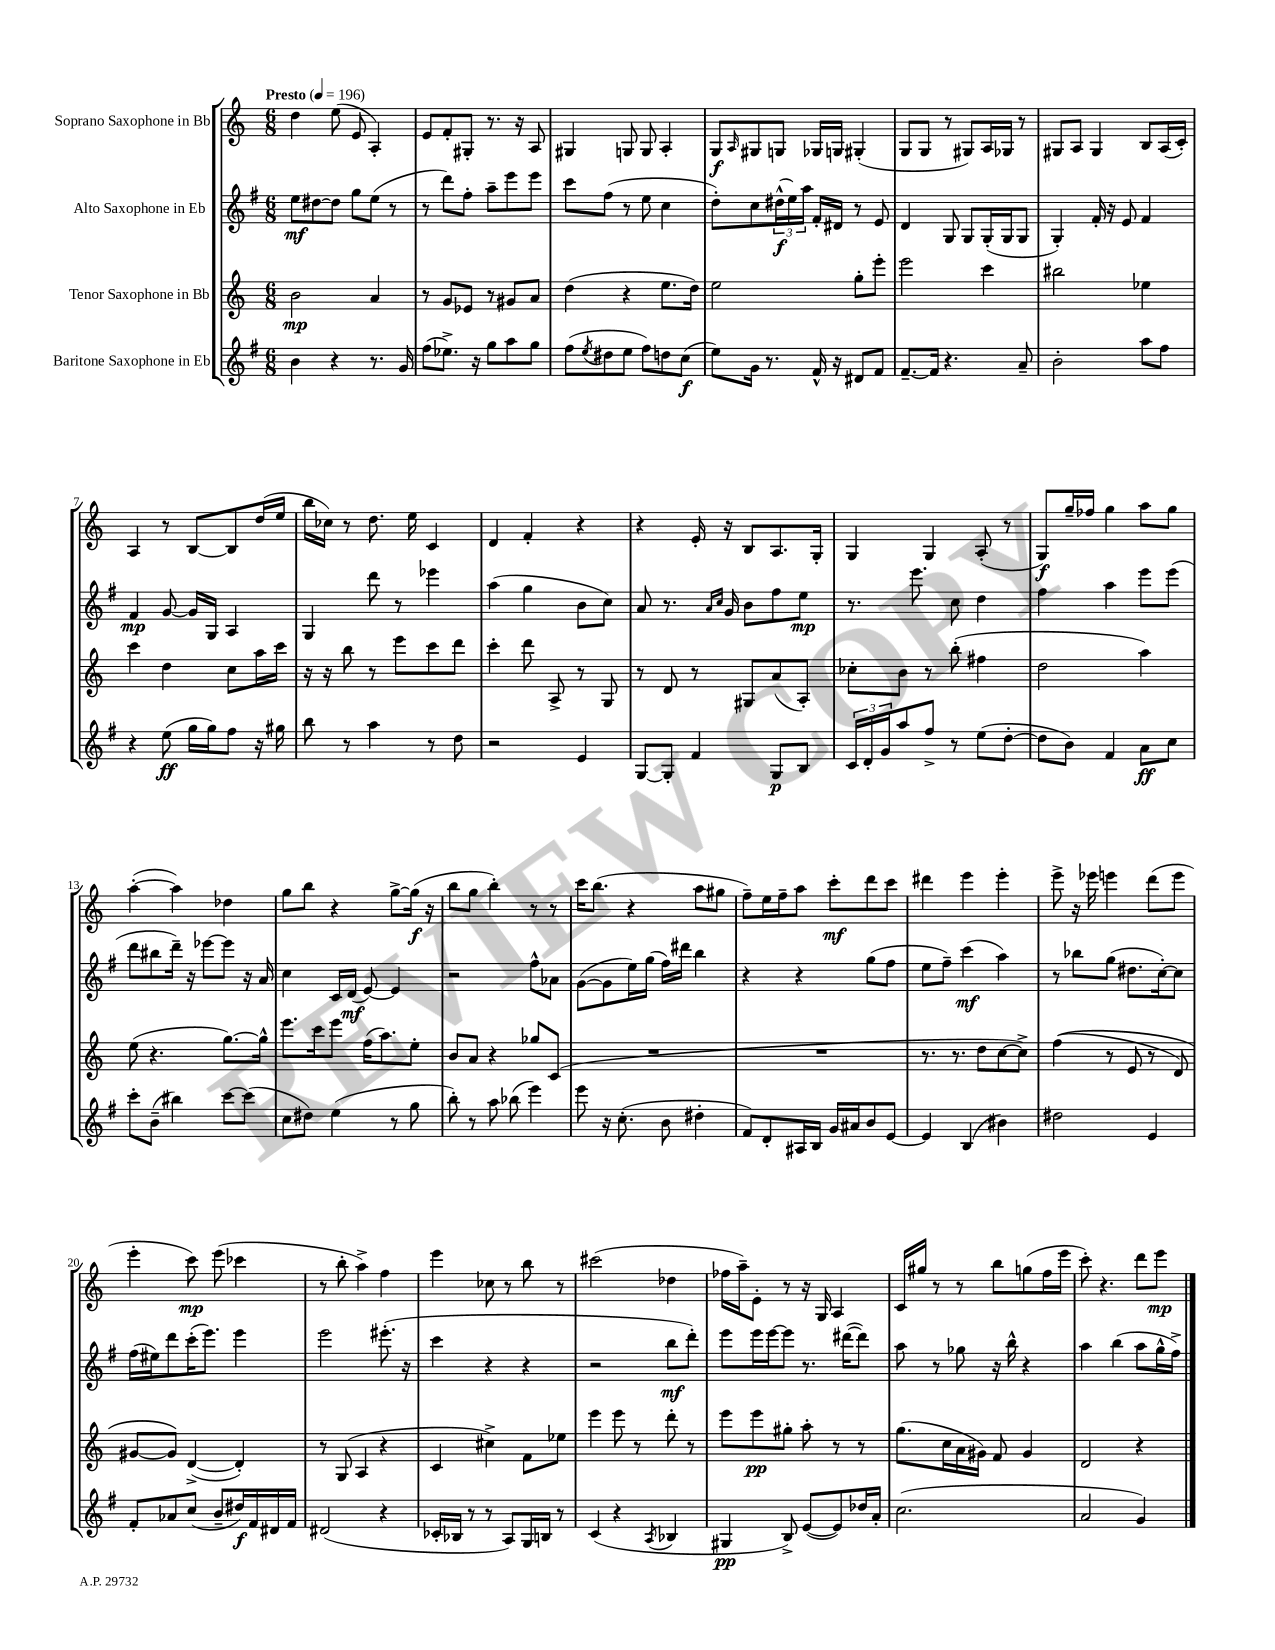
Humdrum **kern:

**kern	**kern	**kern	**kern
*staff4	*staff3	*staff2	*staff1
*clefG2	*clefG2	*clefG2	*clefG2
*k[f#]	*k[]	*k[f#]	*k[]
*M6/8	*M6/8	*M6/8	*M6/8
*MM196	*MM196	*MM196	*MM196
4b	2b	8ee	4dd
.	.	[8dd#	.
4r	.	8dd#]	(8ee
.	.	8gg	8e
8.r	4a	(8ee	4A')
.	.	8r	.
16g	.	.	.
=	=	=	=
(8ff#	8r	8r	8e
8.ee-^)	8g	8ddd)	8f'
.	8e-	8ff#'	8G#'
16r	.	.	.
8gg	8r	8aa~	8.r
8aa	8g#	8eee	.
.	.	.	16r
8gg	8a	8eee	8A
=	=	=	=
(8ff#	(4dd	8ccc	4G#
8qee	.	.	.
8dd#	.	(8ff#	.
8ee	4r	8r	8G
8ff#)	.	8ee	8G
8dd	8.ee	4cc	4A'
(8cc	.	.	.
.	16dd)	.	.
=	=	=	=
8ee)	2ee	8dd')	8G
.	.	.	16qqA
16g	.	8cc	8G#
8.r	.	.	.
.	.	(24dd#^^	8G
.	.	24ee)	.
.	.	24aa	.
16f#^^	.	16f#'	16G-
16r	.	16d#	16G
8d#	8gg'	8r	(4G#'
8f#	8eee'	8e	.
=	=	=	=
[8.f#~	2eee	4d	8G
.	.	.	8G
16f#]	.	.	.
4.r	.	8G	8r
.	.	8G	8G#)
.	4ccc	(16G'	16A
.	.	16G	16G-
8a~	.	8G	8r
=	=	=	=
2b'	2bb#	4G')	8G#
.	.	.	8A
.	.	16f#'	4G#
.	.	16r	.
.	.	8e	.
8aa	4ee-	4f#	8B
8ff#	.	.	(16A
.	.	.	16c')
=	=	=	=
4r	4ccc	4f#	4A
(8ee	4dd	[8g	8r
16gg	.	16g]	[8B
16gg)	.	16G	.
8ff#	8cc	4A	8B]
16r	16aa	.	(16dd
16gg#	16ccc	.	16ee
=	=	=	=
8bb	16r	4G	16bb
.	16r	.	16cc-)
8r	8bb	.	8r
4aa	8r	8ddd	8.dd
.	8eee	8r	.
.	.	.	16ee
8r	8ccc	4eee-	4c
8dd	8ddd	.	.
=	=	=	=
2r	4ccc'	(4aa	4d
.	8ddd	4gg	4f'
.	8A^	.	.
4e	8r	8b	4r
.	8G	8cc)	.
=	=	=	=
[8G	8r	8a	4r
8G']	8d	8.r	.
4f#	8r	.	16e'
.	.	16qqa	.
.	.	16qqcc	.
.	.	16g	16r
.	8G#	8b	8B
8G	(8a	8ff#	8.A
8B	8A')	8ee	.
.	.	.	16G'
=	=	=	=
24c	8cc-'	8.r	4G
24d'	.	.	.
24g	.	.	.
8aa	8b	.	.
.	.	8.eee	.
8ff#^	8r	.	4G
8r	(8bb'	8cc	.
(8ee	4ff#	4dd	(8A'
[8dd'	.	.	8r
=	=	=	=
8dd]	2dd	4ff#	8G)
8b)	.	.	16gg~
.	.	.	16ff-
4f#	.	4aa	4gg
8a	4aa)	8eee	8aa
8cc	.	(8eee	8gg
=	=	=	=
8ccc'	(8ee	8ddd	([4aa'
(8b~	4.r	8bb#	.
4bb#)	.	16ddd~)	4aa])
.	.	16r	.
.	.	[8eee-	.
[8ccc	[8.gg)	8eee-]	4dd-
(8ccc]	.	16r	.
.	16gg^^]	16a	.
=	=	=	=
8cc	8.eee	4cc	8gg
8dd#)	.	.	8bb
.	16ccc	.	.
(4ee	8eee	16c	4r
.	.	(16d	.
.	(16ff	[8e)	.
.	8.aa)	.	.
8r	.	4e]	[8gg^
8gg	8ee'	.	(16gg]
.	.	.	16r
=	=	=	=
8bb')	8b	2r	8bb
8r	8a	.	8gg
8aa	4r	.	4bb')
(8bb-	.	.	.
4eee)	8gg-	8ff#^^	8r
.	(8c	8a-	8r
=	=	=	=
8eee	2.r	([8g	16ccc
.	.	.	(8.bb
16r	.	8g]	.
(8.cc'	.	.	.
.	.	16ee)	4r
.	.	(16gg	.
8b	.	16ff#)	.
.	.	16ddd#	.
4dd#'	.	4bb	8aa
.	.	.	8gg#
=	=	=	=
8f#)	2.r	4r	8ff~)
8d'	.	.	16ee
.	.	.	16ff~
16A#	.	4r	8aa
16B	.	.	.
16g	.	.	8ccc'
16a#	.	.	.
8b	.	(8gg	8ddd
[8e	.	8ff#	8ccc
=	=	=	=
4e]	8.r	8ee	4ddd#
.	.	8ff#~)	.
.	8.r	.	.
(4B	.	(4ccc	4eee
.	8dd	.	.
4b#)	[8cc	4aa)	4eee'
.	8cc^])	.	.
=	=	=	=
2dd#	&((4ff	8r	8eee^
.	.	8bb-	16r
.	.	.	16eee-
.	8r	(8gg	4eee
.	8e	8.dd#	.
4e	8r	.	(8ddd
.	.	[16cc')	.
.	8d)	8cc]	8eee
=	=	=	=
8f#'	[8g#	(16ff#	4eee'
.	.	16ee#)	.
8a-	8g#]&)	8ddd	.
(8cc	([4d^	(16ccc'	8ccc)
.	.	8.eee)	.
8b~	.	.	(8eee
16dd#)	4d'])	4eee	4ccc-
16f#	.	.	.
16d#	.	.	.
16f#	.	.	.
=	=	=	=
(2d#	8r	2eee	8r
.	(8G	.	8bb'
.	4A	.	4aa^)
4r	4r	(8.eee#'	4ff
.	.	16r	.
=	=	=	=
16c-'	4c	4ccc	4eee
16B-	.	.	.
8r	.	.	.
8r	4cc#^)	4r	8cc-
8A)	.	.	8r
16G	8f	4r	8bb
16B	.	.	.
8r	8ee-	.	8r
=	=	=	=
(4c	4eee	2r	(2ccc#
4r	8eee	.	.
.	8r	.	.
8qA	.	.	.
4B-	8ddd'	8bb	4dd-
.	8r	8ddd')	.
=	=	=	=
4G#	8eee	8eee	16ff-
.	.	.	16aa~)
.	8eee	16eee	8e'
.	.	[16eee	.
8B^)	8gg#'	8eee]	8r
([8e	8aa'	8.r	16r
.	.	.	16G
8e])	8r	.	4A
.	.	([16ddd#	.
16dd-	8r	8ddd#])	.
16a'	.	.	.
=	=	=	=
(2.cc	(8.gg	8aa	16c
.	.	.	16gg#
.	.	8r	8r
.	16cc	.	.
.	16a	8gg-	8r
.	16g#)	.	.
.	8f	16r	8bb
.	.	16bb^^	.
.	4g#	4r	(8gg
.	.	.	16ff
.	.	.	16eee
=	=	=	=
2a	2d	4aa	8ccc')
.	.	.	4.r
.	.	(4bb	.
4g)	4r	8aa	8ddd
.	.	16gg^^	8eee
.	.	16ff#^)	.
==	==	==	==
*-	*-	*-	*-
